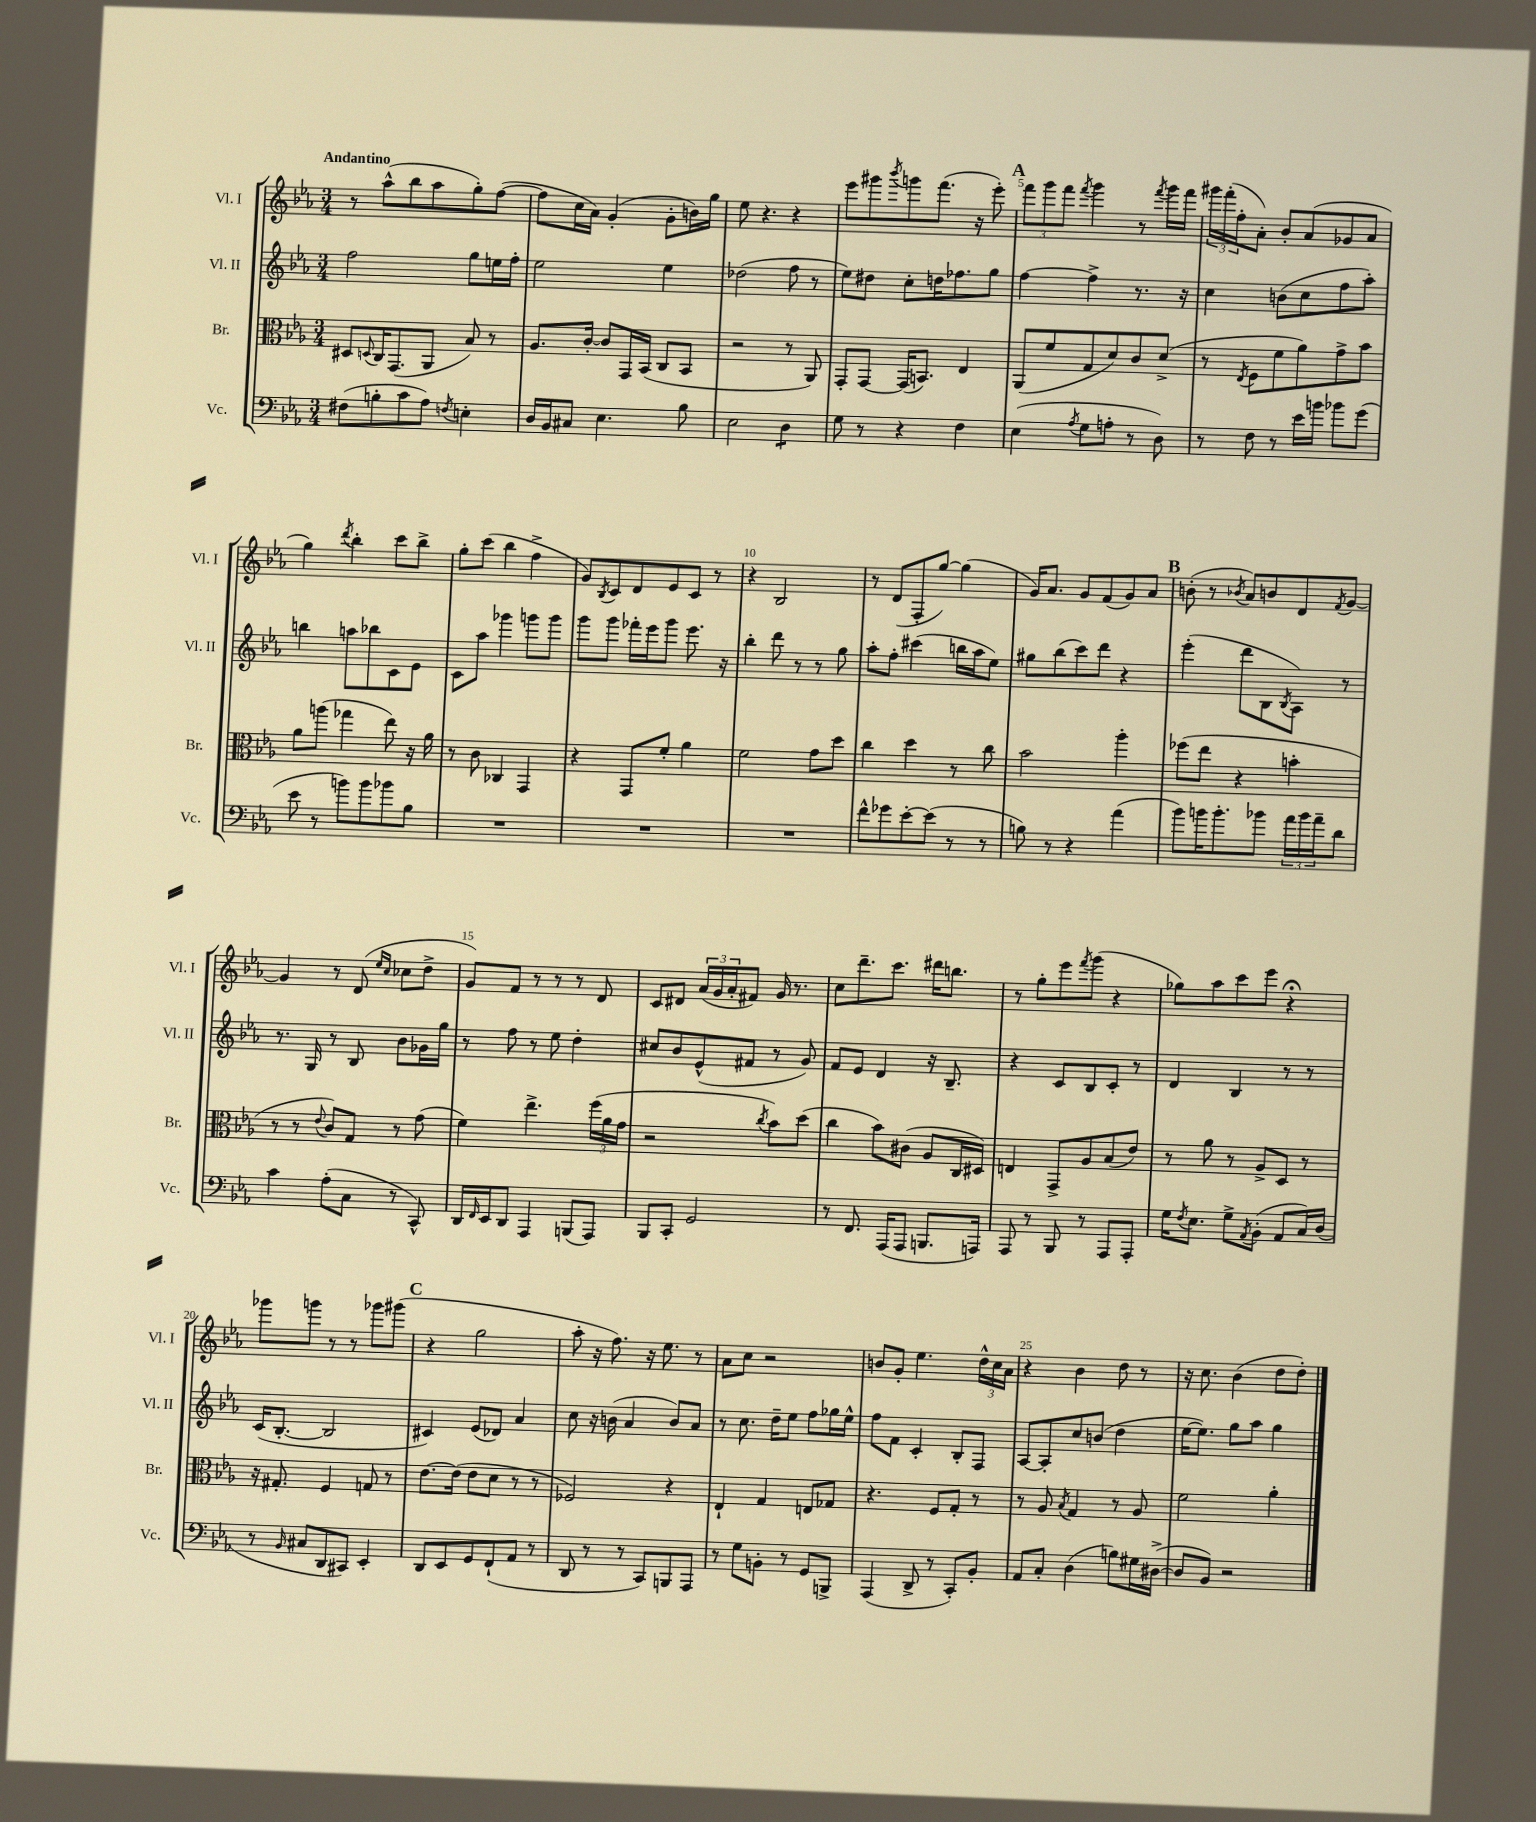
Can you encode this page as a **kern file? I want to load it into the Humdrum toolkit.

**kern	**kern	**kern	**kern
*staff4	*staff3	*staff2	*staff1
*clefF4	*clefC3	*clefG2	*clefG2
*k[b-e-a-]	*k[b-e-a-]	*k[b-e-a-]	*k[b-e-a-]
*M3/4	*M3/4	*M3/4	*M3/4
(8F#	8D#	2ff	8r
.	8qqD	.	.
8B'	16C	.	(8aa-^^
.	(8.GG	.	.
8c	.	.	8bb-
8A-)	8AA-	.	8aa-
8qF	.	.	.
4E'	8B-)	8gg	8gg')
.	8r	16ee	([8ff
.	.	16ff'	.
=	=	=	=
16D	8.A-	2ee-	8ff]
16BB-	.	.	.
8C#	.	.	16cc
.	[16c'	.	16a-)
4.E-	8c]	.	(4g'
.	16GG	.	.
.	(16BB-	.	.
.	8C	4ee-	8g'
8B-	8BB-	.	16b)
.	.	.	16gg
=	=	=	=
2E-	2r	(2dd-	8ee-
.	.	.	4.r
4D	8r	8ff	4r
.	8AA-)	8r	.
=	=	=	=
8G	8GG'	8ee-)	8eee-
8r	[8GG	8dd#	8ggg#
.	.	.	8qbbb-
4r	(16GG]	8cc'	8ggg
.	8.BB)	.	.
.	.	16dd	(8.fff
.	.	8.ff-	.
4F	4E-	.	.
.	.	.	16r
.	.	8gg	8eee-')
=	=	=	=
(4E-	(8AA-	[4ff	12fff
.	.	.	12ggg
.	8f	.	.
.	.	.	12fff
8qA-	.	.	8qfff
8G	8G	4ff^]	4ggg
8A'	8d)	.	.
8r	8c	8.r	8r
.	.	.	8qfff
8D)	(8d^	.	16ggg
.	.	16r	16fff
=	=	=	=
8r	8r	4cc	24ggg#
.	.	.	(24fff'
.	.	.	24ff'
.	8qE-	.	.
8F	8F	.	8a-')
8r	8f	(8b	8b-'
16e-	8a-)	8cc	(8a-
16b	.	.	.
8b-	8g^	8ff	8g-
(8g	8b-	8aa-')	8a-
=	=	=	=
8e-	8a-	4bb	4gg)
8r	(8aa	.	.
.	.	.	8qddd
8b)	4gg-	8aa	4bb-'
8b	.	8bb-	.
8b-	8ee-)	8c	8ccc
8B-	16r	8e-	8bb-^
.	16a-	.	.
=	=	=	=
2.r	8r	8c	8gg'
.	8c	8aa-	(8ccc
.	4C-	4ggg-	4bb-
.	4GG	8ggg	4ff^
.	.	8ggg	.
=	=	=	=
2.r	4r	8ggg	8g)
.	.	.	8qB-
.	.	8ggg	8c
.	8GG	16fff-'	8d
.	.	16eee-	.
.	8f'	8ggg	8e-
.	4a-	8.eee-	8c
.	.	.	8r
.	.	16r	.
=	=	=	=
2.r	2f	4bb-'	4r
.	.	8ddd	2B-
.	.	8r	.
.	8g	8r	.
.	8dd	8gg	.
=	=	=	=
8f^^	4cc	8aa-'	8r
8g-	.	8ff'	(8d
[8e-'	4dd	(4ccc#	8F'
(8e-]	.	.	[8gg)
8r	8r	16bb	(4gg]
.	.	16aa-	.
8r	8cc	8ee-)	.
=	=	=	=
8B)	2b-	8gg#	16g)
.	.	.	8.a-
8r	.	(8bb-	.
4r	.	8ccc)	8g
.	.	8ddd	(8f
(4a-	4aa-'	4r	8g)
.	.	.	8a-
=	=	=	=
8b-)	(8ff-	(4eee-'	(8b'
16b	8ee-	.	8r
8.b'	.	.	.
.	.	.	8qb-
.	4r	8ddd	8a-)
8b-	.	8B-	8b
.	.	8qB-	.
24a-	4b'	8A-)	8d
24b-	.	.	.
24a-~	.	.	.
.	.	.	8qf
8d	.	8r	[8g
=	=	=	=
4c	8r	8.r	4g]
.	8r	.	.
.	.	16G	.
.	8qqe-	.	.
(8A-'	8c)	8r	8r
8C	8G	8B-	(8d
.	.	.	16qqee-
.	.	.	16qqcc
8r	8r	8b-	8cc-
8CC^^)	(8g	16g-	8dd^
.	.	16gg	.
=	=	=	=
16DD	4f)	8r	8g)
16qqFF	.	.	.
16EE-	.	.	.
8DD	.	8ff	8f
4AAA-	4.ee-^	8r	8r
.	.	8ee-	8r
(8BBB	.	4dd'	8r
8AAA-)	(24ff	.	8d
.	24a-	.	.
.	24g	.	.
=	=	=	=
8BBB-	2r	8cc#	8c
8CC'	.	8b-	8d#
2GG	.	(8e-^^	(24a-
.	.	.	24g
.	.	.	24a-'
.	.	8f#	8f#)
.	8qcc	.	.
.	8b-)	8r	16g
.	.	.	8.r
.	(8dd	8g)	.
=	=	=	=
8r	4cc	8f	8cc
8.FF	.	8e-	8.ddd~
.	8b-)	4d	.
(16AAA-	.	.	8.ccc
8AAA-	(8c#	.	.
8.BBB	8A-	16r	16ddd#
.	.	8.B-~	8.bb
.	16C	.	.
16AAA)	16D#)	.	.
=	=	=	=
8AAA-	4E	4r	8r
8r	.	.	8gg'
8BBB-	8GG^	8c	8eee-
.	.	.	8qfff
8r	8A-	8B-	(8ggg
8AAA-	(8B-	8c'	4r
8AAA-'	8e-)	8r	.
=	=	=	=
16G	8r	4d	8gg-)
8qF	.	.	.
8.E-	.	.	.
.	8a-	.	8aa-
8G^	8r	4B-	8ccc
8qAA-	.	.	.
(8BB-'	8A-^	.	8eee-
8AA-	8D	8r	4r;
16C)	8r	8r	.
(16D	.	.	.
=	=	=	=
8r	16r	(16c	8ggg-
.	8.G#'	[8.B-'	.
16qqBB-	.	.	.
8C#	.	.	8ggg
8DD	4F	2B-]	8r
8CC#)	.	.	8r
4EE-'	8G	.	8ggg-
.	8r	.	(8ggg#
=	=	=	=
8DD	[8.e-	4c#)	4r
8EE-	.	.	.
.	(16e-]	.	.
8GG	8e-	(8e-	2gg
(8FF`	8d	8d-)	.
8AA-	8r	4a-	.
8r	8r	.	.
=	=	=	=
8DD	2F-)	8cc	8aa-'
8r	.	16r	16r
.	.	(16b	8.ff)
8r	.	4a-	.
8CC)	.	.	16r
.	.	.	8.ee-
8BBB	4r	8b)	.
8AAA-	.	8a-	8r
=	=	=	=
8r	4E-`	8r	8a-
8G	.	8.cc	8cc
8BB'	4G	.	2r
.	.	16dd~	.
8r	.	8ee-	.
8GG	8E	8ff	.
8BBB^	8G-	16gg-	.
.	.	16ee-^^	.
=	=	=	=
(4AAA-	4.r	8ff	8b
.	.	8f	8g'
8DD^	.	4c'	4.ee-
8r	8F	.	.
8CC')	8G'	8B-'	.
8BB-'	8r	8F	24dd^^
.	.	.	24cc
.	.	.	24a-
=	=	=	=
8AA-	8r	[8A-	4r
8C'	8A-	8A-']	.
.	8qB-	.	.
(4D	4G	8cc	4b-
.	.	(8b	.
8B)	8r	4dd	8dd
16G#	8A-	.	8r
([16D#^	.	.	.
=	=	=	=
8D#]	2f	[16ee-	16r
.	.	8.ee-])	8.cc
8BB-)	.	.	.
2r	.	8gg	(4b-
.	.	8aa-	.
.	4a-'	4gg	8dd
.	.	.	8dd')
==	==	==	==
*-	*-	*-	*-
